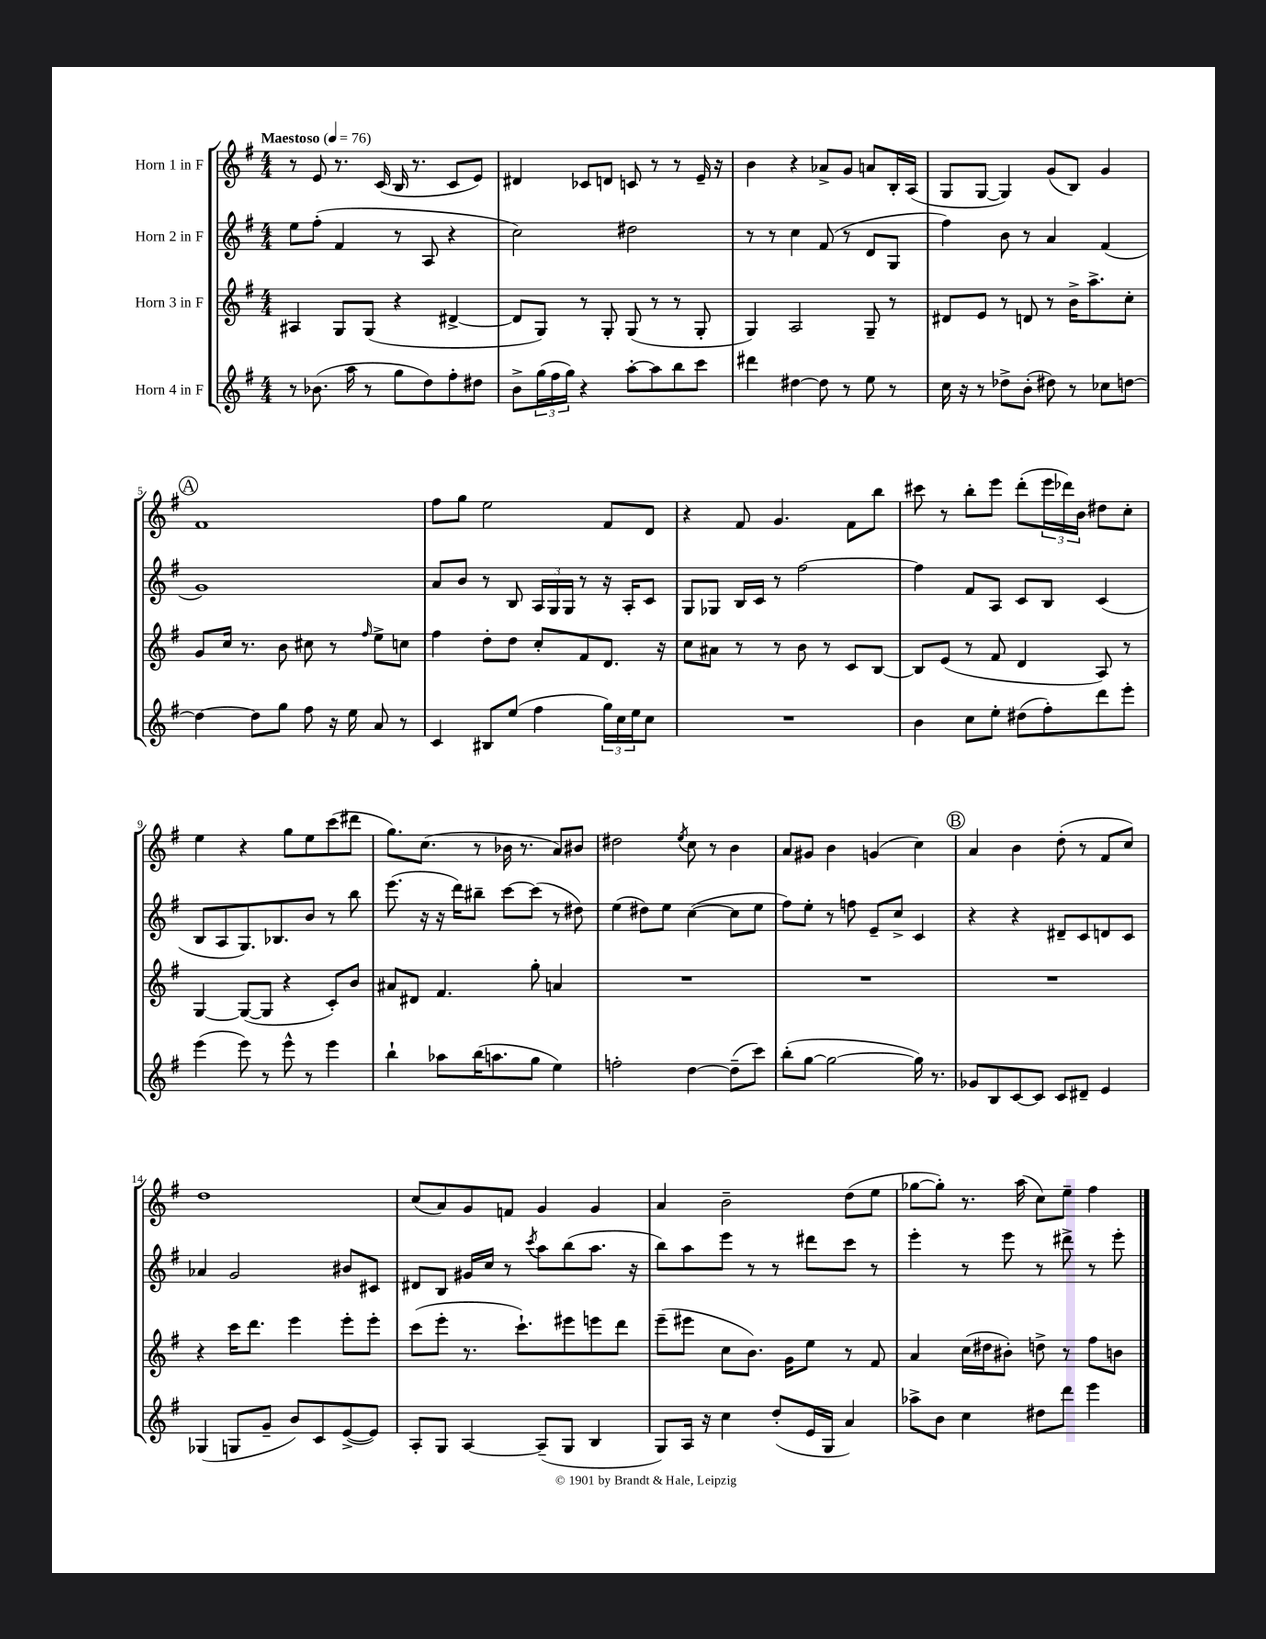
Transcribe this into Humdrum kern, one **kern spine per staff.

**kern	**kern	**kern	**kern
*staff4	*staff3	*staff2	*staff1
*clefG2	*clefG2	*clefG2	*clefG2
*k[f#]	*k[f#]	*k[f#]	*k[f#]
*M4/4	*M4/4	*M4/4	*M4/4
*MM76	*MM76	*MM76	*MM76
8r	4A#	8ee	8r
(8.b-	.	(8ff#'	8e
.	8G	4f#	8.r
16aa	.	.	.
8r	(8G	.	.
.	.	.	(16c
8gg	4r	8r	16B
.	.	.	8.r
8dd)	.	8A	.
8ff#'	[4d#^	4r	8c
8dd#	.	.	8e)
=	=	=	=
8b^	8d#]	2cc)	4d#
(24gg	8G)	.	.
24ff#	.	.	.
24gg)	.	.	.
4r	8r	.	8c-
.	8G'	.	8d
[8aa'	(8G	2dd#	8c
8aa]	8r	.	8r
8bb	8r	.	8r
8ccc	8G'	.	16e~
.	.	.	16r
=	=	=	=
4ddd#	4G)	8r	4b
.	.	8r	.
[4dd#	2A	4cc	4r
8dd#]	.	(8f#	8a-^
8r	.	8r	8g
8ee	8G~	8d	8a
8r	8r	8G	16B'
.	.	.	(16A
=	=	=	=
16cc	8d#	4ff#)	8G
16r	.	.	.
8r	8e	.	[8G
8dd-^	8r	8b	4G])
(8b'	8d	8r	.
8dd#)	8r	4a	(8g
8r	16b^	.	8B)
.	8.aa^	.	.
8cc-	.	(4f#	4g
[8dd	8cc'	.	.
=	=	=	=
4dd_	8g	1g)	1f#
.	16cc	.	.
.	8.r	.	.
8dd]	.	.	.
8gg	8b	.	.
8ff#	8cc#	.	.
16r	8r	.	.
16ee	.	.	.
.	16qqff#	.	.
8a	8ee^	.	.
8r	8cc	.	.
=	=	=	=
4c	4ff#	8a	8ff#
.	.	8b	8gg
8B#	8dd'	8r	2ee
(8ee	8dd	8B	.
4ff#	8cc'	24A	.
.	.	24G	.
.	.	24G	.
.	8f#	8r	.
24gg)	8.d	16r	8f#
24cc	.	.	.
.	.	16A'	.
24ee	.	.	.
8cc	.	8c	8d
.	16r	.	.
=	=	=	=
1r	8cc	8G	4r
.	8a#	8G-	.
.	8r	16B	8f#
.	.	16c	.
.	8r	8r	4.g
.	8b	[2ff#	.
.	8r	.	.
.	8c	.	8f#
.	[8B	.	8bb
=	=	=	=
4b	8B]	4ff#]	8ccc#
.	(8e	.	8r
8cc	8r	8f#	8bb'
8ee'	8f#	8A	8eee
(8dd#	4d	8c	(8ddd'
8ff#')	.	8B	24eee
.	.	.	24ddd-)
.	.	.	24b
8ddd	8A)	(4c	8dd#
8eee'	8r	.	8cc'
=	=	=	=
(4eee	[4G	8B	4ee
.	.	8A	.
8eee)	(8G_	8.G)	4r
8r	8G]	.	.
.	.	8.B-	.
8eee^^	4r	.	8gg
8r	.	8b	8ee
4eee	8c')	8r	(8ccc
.	8b	8bb	8ddd#
=	=	=	=
4bb`	8a#	(8.eee	8.gg)
.	8d#	.	.
.	.	16r	(8.cc
8aa-	4.f#	16r	.
.	.	16ddd)	.
(16bb	.	8bb#~	8r
8.aa	.	.	.
.	.	[8ccc	16b-
.	.	.	8.r
8gg	8gg'	(8ccc]	.
4ee)	4a	8r	8a)
.	.	8dd#)	8b#
=	=	=	=
2ff'	1r	(4ee	2dd#
.	.	8dd#)	.
.	.	8ee	.
.	.	.	8qee
[4dd	.	([4cc	8cc
.	.	.	8r
(8dd~]	.	8cc]	4b
8ccc)	.	8ee	.
=	=	=	=
(8bb'	1r	8ff#)	8a
[8gg	.	8ee'	8g#
2gg_	.	8r	4b
.	.	8ff	.
.	.	8e~	(4g
.	.	8cc^	.
16gg])	.	4c	4cc)
8.r	.	.	.
=	=	=	=
8g-	1r	4r	4a
8B	.	.	.
[8c	.	4r	4b
8c]	.	.	.
8c	.	8d#~	(8dd'
8d#~	.	8c	8r
4e	.	8d	8f#
.	.	8c	8cc)
=	=	=	=
(4G-	4r	4a-	1dd
8G	16ccc	2g	.
.	8.ddd	.	.
8g~	.	.	.
8b)	4eee	.	.
8c	.	.	.
([8e^	8eee'	8b#	.
8e])	8eee'	8c#	.
=	=	=	=
8A'	(8ccc	8d#	(8cc
8G	8eee'	8B	8a)
[4A	8.r	16g#	8g
.	.	16cc	.
.	.	8r	8f
.	8.ccc`)	.	.
.	.	8qccc	.
(8A~]	.	8aa	4g
8G	8eee#	(8bb	.
4B	8eee	8.aa	4g
.	8ddd	.	.
.	.	16r	.
=	=	=	=
8G)	(8eee~	8bb)	4a
16A	8eee#	8aa	.
16r	.	.	.
4cc	8cc	8eee	2b~
.	8.b)	8r	.
(8dd'	.	8r	.
.	16g	.	.
16e	8ee	8ddd#	.
16G	.	.	.
4a)	8r	8ccc	(8dd
.	8f#	8r	8ee
=	=	=	=
8aa-^	4a	4eee'	[8gg-
8b	.	.	8gg-'])
4cc	(16cc	8r	8.r
.	16dd#	.	.
.	8b#')	8eee	.
.	.	.	(16aa
8dd#	8dd^	8r	8cc)
8ddd	8r	8ddd#^	8ee~
4eee	8ff#	8r	4ff#
.	8b	8eee'	.
==	==	==	==
*-	*-	*-	*-
